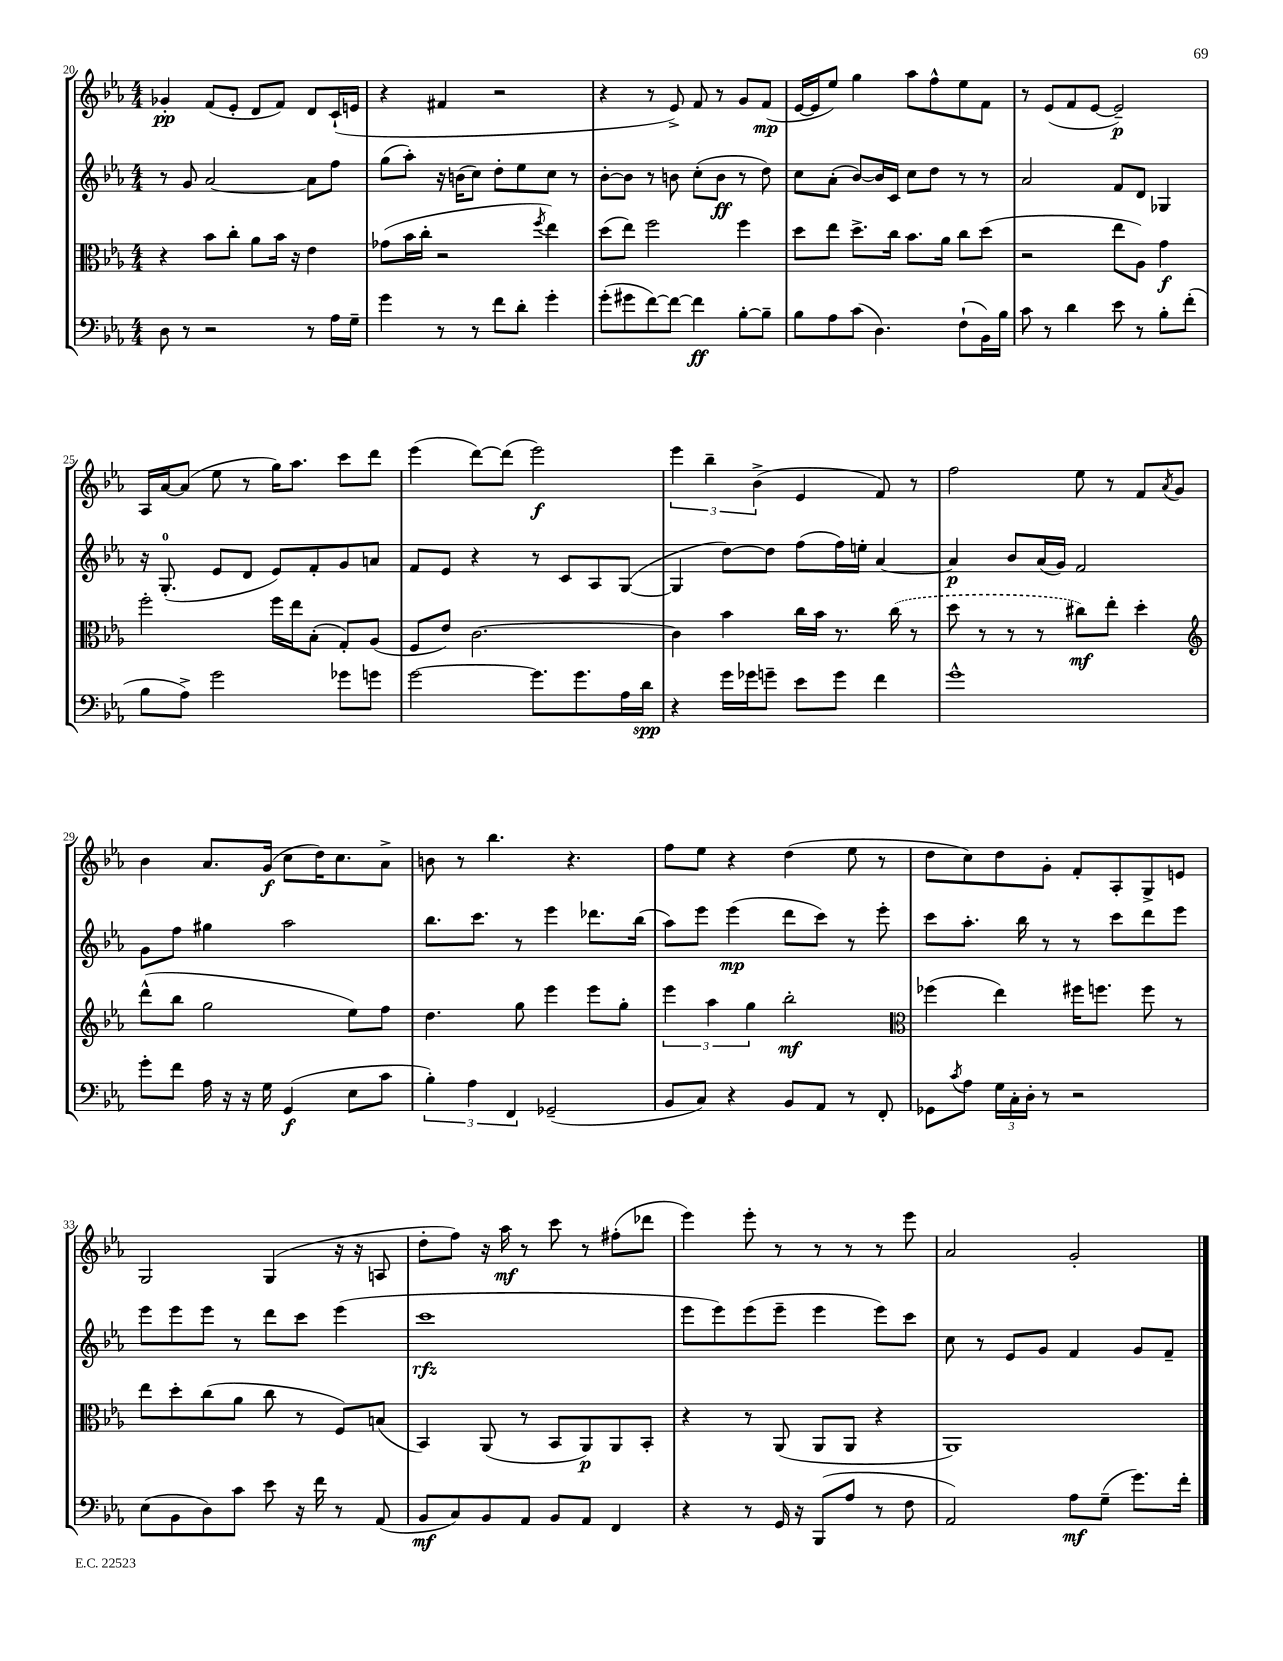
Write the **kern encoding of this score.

**kern	**kern	**kern	**kern
*staff4	*staff3	*staff2	*staff1
*clefF4	*clefC3	*clefG2	*clefG2
*k[b-e-a-]	*k[b-e-a-]	*k[b-e-a-]	*k[b-e-a-]
*M4/4	*M4/4	*M4/4	*M4/4
8D	4r	8r	4g-'
8r	.	8g	.
2r	8b-	[2a-	(8f
.	8cc'	.	8e-'
.	8a-	.	8d
.	16b-	.	8f)
.	16r	.	.
8r	4e-	8a-]	8d
16A-	.	8ff	(16c`
16G~	.	.	16e
=	=	=	=
4g	(8g-	(8gg	4r
.	16b-	8aa-')	.
.	16cc'	.	.
8r	2r	16r	4f#
.	.	(16b	.
8r	.	8cc)	.
8f	.	8dd'	2r
8d'	.	8ee-	.
.	8qff	.	.
4g'	4ee-)	8cc	.
.	.	8r	.
=	=	=	=
(8g'	(8dd	[8b-'	4r
8g#	8ee-)	8b-]	.
[8f)	2ff	8r	8r
8f_	.	8b	8e-^)
4f]	.	(8cc'	8f
.	.	8b	8r
[8B-'	4ff	8r	8g
8B-~]	.	8dd)	(8f
=	=	=	=
8B-	8dd	8cc	[16e-
.	.	.	16e-]
8A-	8ee-	(8a-'	8ee-)
(8c	8.dd^	[8b-)	4gg
4.D)	.	16b-]	.
.	16cc	16c	.
.	8.b-	8cc	8aa-
.	.	8dd	8ff^^
.	16a-	.	.
(8F`	8cc	8r	8ee-
16BB-)	(8dd	8r	8f
16B-	.	.	.
=	=	=	=
8c	2r	2a-	8r
8r	.	.	(8e-
4d	.	.	8f
.	.	.	[8e-
8e-	8ee-	8f	2e-~])
8r	8A-)	8d	.
8B-'	4g	4G-	.
(8f'	.	.	.
=	=	=	=
8B-	2ff'	16r	16A-
.	.	(8.G'	[16a-
8A-^)	.	.	(8a-]
2g	.	8e-	8ee-
.	.	8d	8r
.	16ff	8e-)	16gg)
.	16ee-	.	8.aa-
.	(8B-'	8f'	.
8g-	8G')	8g	8ccc
8g	(8A-	8a	8ddd
=	=	=	=
[2g	8F	8f	(4eee-
.	8e-)	8e-	.
.	[2.c	4r	[8ddd)
.	.	.	(8ddd]
8.g]	.	8r	2eee-)
.	.	8c	.
8.g	.	.	.
.	.	8A-	.
16A-	.	([8G	.
16d	.	.	.
=	=	=	=
4r	4c]	4G]	6eee-
.	.	.	6bb-~
16g	4b-	[8dd)	.
16g-	.	.	.
.	.	.	(6b-^
8g~	.	8dd]	.
8e-	16cc	(8ff	4e-
.	16b-	.	.
8g	8.r	16ff)	.
.	.	16ee'	.
4f	.	[4a-	8f)
.	(16cc	.	.
.	8r	.	8r
=	=	=	=
1g^^	8dd	4a-]	2ff
.	8r	.	.
.	8r	8b-	.
.	8r	(16a-	.
.	.	16g)	.
.	8cc#)	2f	8ee-
.	8ee-'	.	8r
.	4dd'	.	8f
.	.	.	8qa-
.	.	.	8g
=	=	=	=
*	*clefG2	*	*
8g'	(8ddd^^	8g	4b-
8f	8bb-	8ff	.
16A-	2gg	4gg#	8.a-
16r	.	.	.
16r	.	.	.
16G	.	.	(16g
(4GG	.	2aa-	8cc
.	.	.	16dd)
.	.	.	8.cc
8E-	8ee-)	.	.
8c	8ff	.	8a-^
=	=	=	=
6B-')	4.dd	8.bb-	8b
.	.	.	8r
6A-	.	.	.
.	.	8.ccc	.
.	.	.	4.bb-
6FF	.	.	.
.	8gg	8r	.
(2GG-~	4eee-	4eee-	.
.	.	.	4.r
.	8eee-	8.ddd-	.
.	8gg'	.	.
.	.	(16bb-	.
=	=	=	=
8BB-	6eee-	8aa-)	8ff
8C)	.	8eee-	8ee-
.	6aa-	.	.
4r	.	(4eee-	4r
.	6gg	.	.
8BB-	2bb-'	8ddd	(4dd
8AA-	.	8ccc)	.
8r	.	8r	8ee-
8FF'	.	8eee-'	8r
=	=	=	=
*	*clefC3	*	*
8GG-	(4ff-	8ccc	8dd
8qc	.	.	.
8A-	.	8.aa-'	8cc)
24G	4ee-)	.	8dd
24C'	.	.	.
.	.	16bb-	.
24D'	.	.	.
8r	.	8r	8g'
2r	16ff#	8r	8f'
.	8.ff	.	.
.	.	8ccc	8A-'
.	8ff	8ddd	8G^
.	8r	8eee-	8e
=	=	=	=
(8E-	8ee-	8eee-	2G
8BB-	8dd'	8eee-	.
8D)	(8cc	8eee-	.
8c	8a-	8r	.
8e-	8cc	8ddd	(4G
16r	8r	8ccc	.
16f	.	.	.
8r	8F)	(4eee-	16r
.	.	.	16r
(8AA-	(8B	.	8A
=	=	=	=
8BB-	4BB-)	1ccc	8dd'
8C)	.	.	8ff)
8BB-	(8AA-	.	16r
.	.	.	16aa-
8AA-	8r	.	8r
8BB-	8BB-	.	8ccc
8AA-	8AA-)	.	8r
4FF	8AA-	.	(8ff#'
.	8BB-'	.	8ddd-
=	=	=	=
4r	4r	8eee-	4eee-)
.	.	8eee-)	.
8r	8r	(8eee-	8eee-'
16GG	(8AA-	8eee-~	8r
16r	.	.	.
(8BBB-	8AA-	4eee-	8r
8A-	8AA-	.	8r
8r	4r	8eee-)	8r
8F	.	8ccc	8eee-
=	=	=	=
2AA-)	1AA-)	8cc	2a-
.	.	8r	.
.	.	8e-	.
.	.	8g	.
8A-	.	4f	2g'
(8G~	.	.	.
8.g)	.	8g	.
.	.	8f~	.
16f'	.	.	.
==	==	==	==
*-	*-	*-	*-
